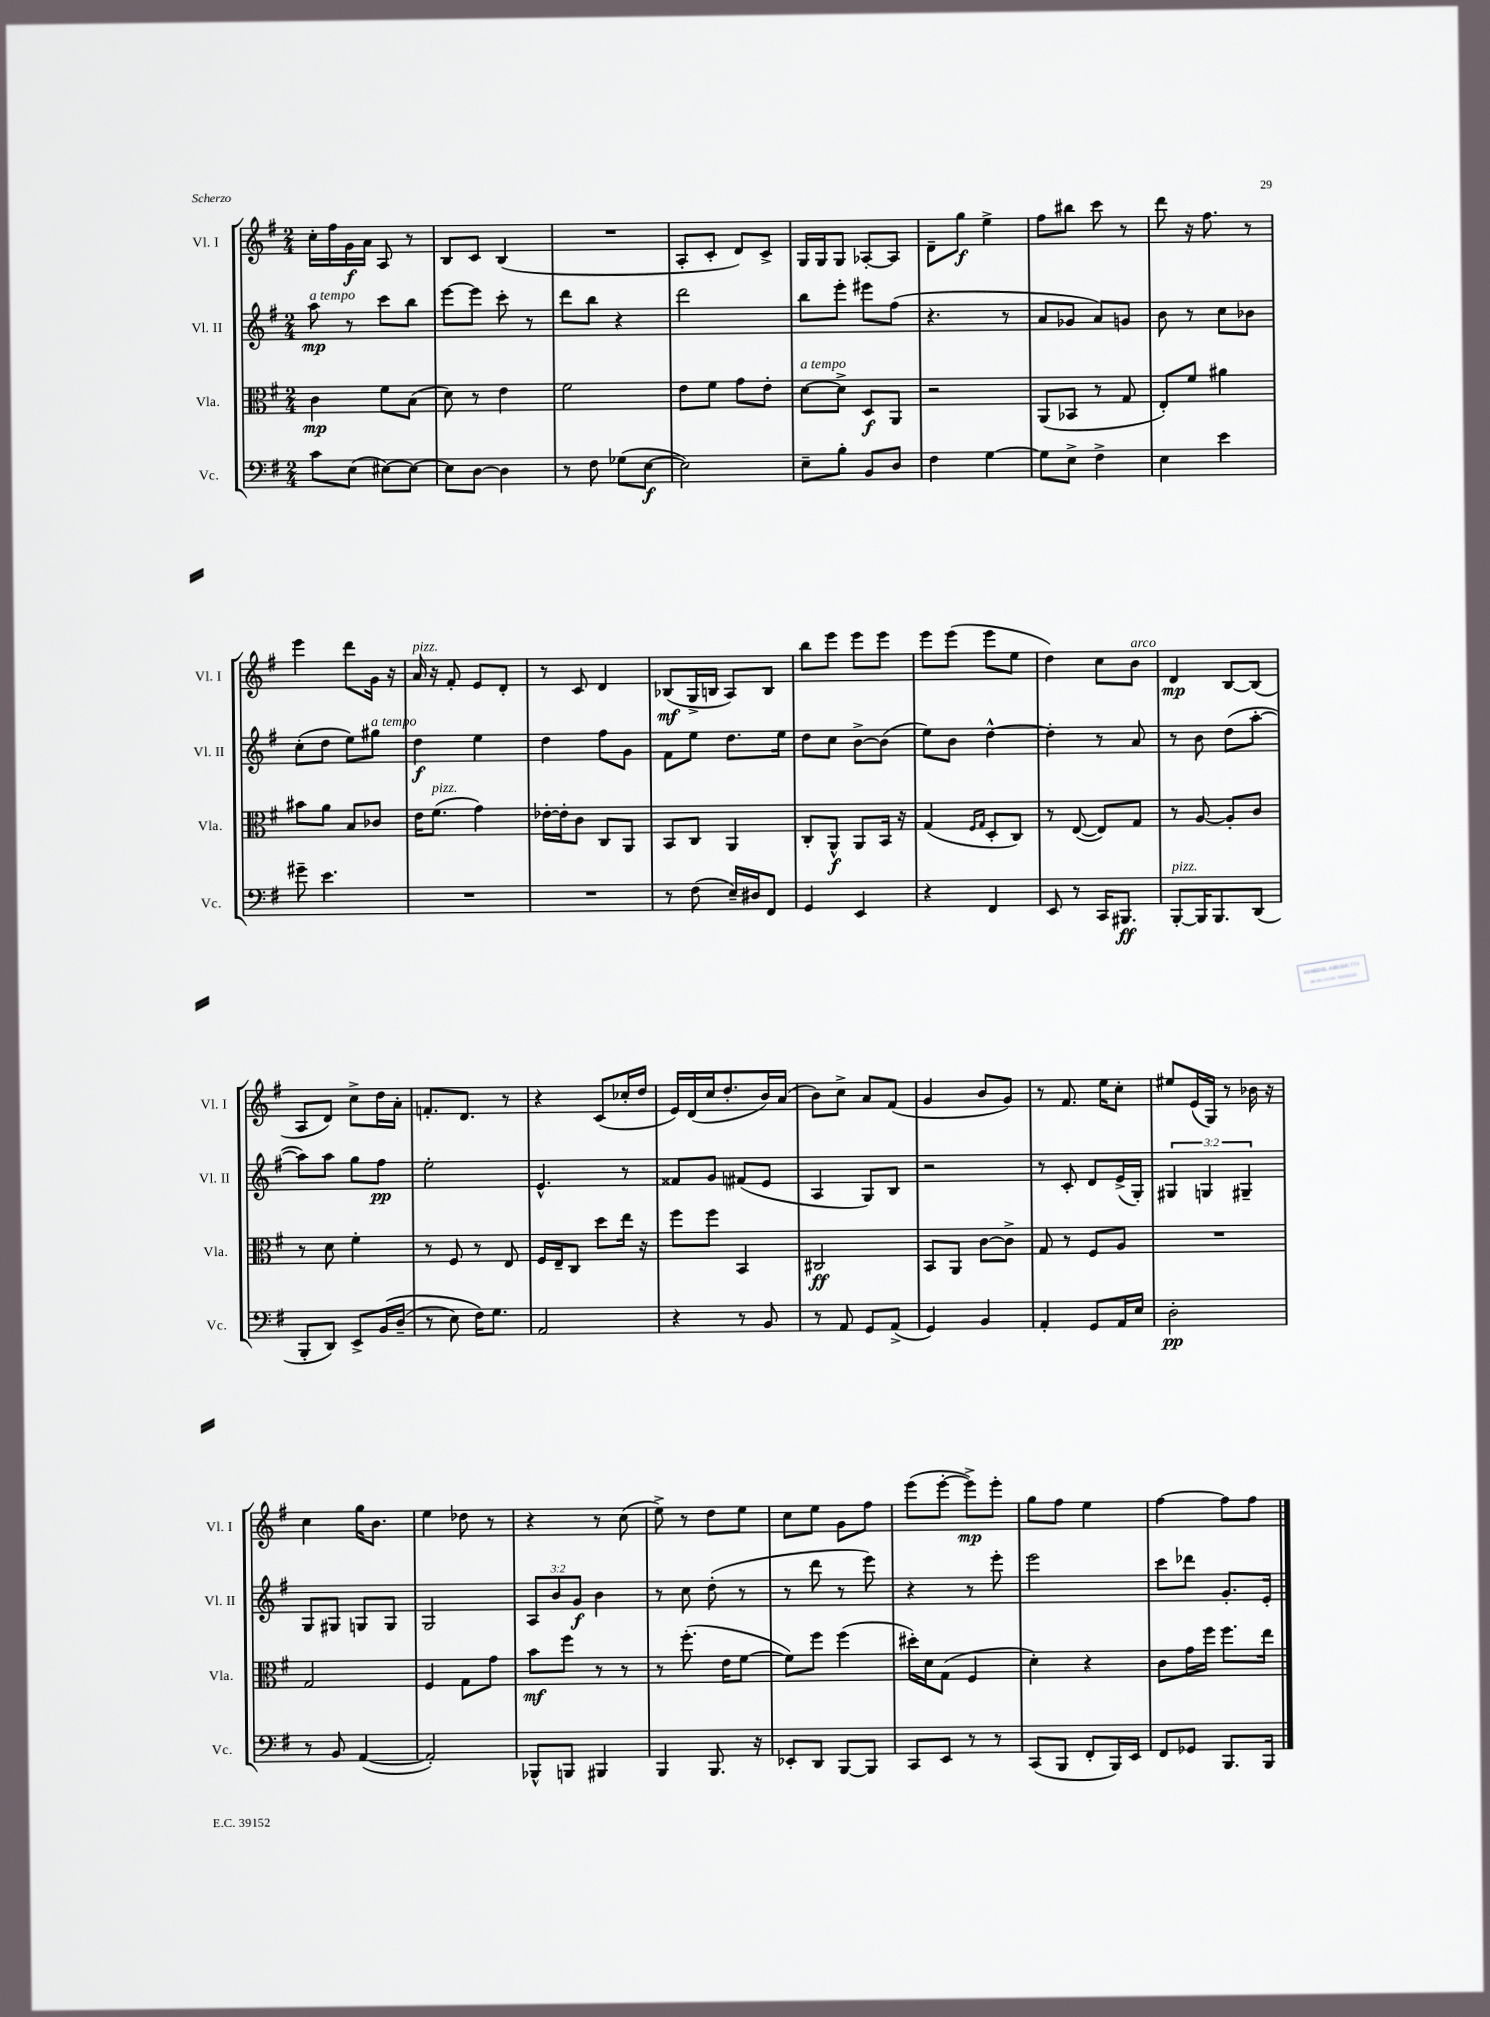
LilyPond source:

<<
\new StaffGroup <<
\new Staff = "s0" \with { instrumentName = "Vl. I" shortInstrumentName = "Vl. I" } {
    \clef treble \key g \major \numericTimeSignature \time 2/4
    c''16-. fis''16 g'16\f a'16 a8 r8 |
    b8 c'8 b4( |
    R2 |
    a8-. c'8-. d'8) c'8-> |
    g16 g16 g8 aes8~-. aes8 |
    d'8-- g''8\f e''4-> |
    fis''8 bis''8 c'''8 r8 |
    d'''8 r16 fis''8. r8 |
    e'''4 d'''8 g'16 r16 |
    a'16^\markup { \italic "pizz." } r16 fis'8-. e'8 d'8-. |
    r8 c'8 d'4 |
    bes8\mf( g16-> b16 a8) b8 |
    b''8 e'''8 e'''8 e'''8 |
    e'''8 e'''8( e'''8 e''8 |
    d''4) c''8 b'8^\markup { \italic "arco" } |
    d'4\mp b8~ b8( |
    a8 d'8) c''8-> d''16 a'16-. |
    f'8.-. d'8. r8 |
    r4 c'8( ces''16-. d''16 |
    e'16) d'16( c''16 d''8.-. b'16) a'16( |
    b'8) c''8-> a'8 fis'8( |
    g'4 b'8 g'8) |
    r8 fis'8. e''16 c''8-. |
    eis''8 e'16( g16) r8 bes'16 r16 |
    c''4 g''16 b'8. |
    e''4 des''8 r8 |
    r4 r8 c''8( |
    e''8->) r8 d''8 e''8 |
    c''8 e''8 g'8 fis''8 |
    e'''8( e'''8~-. e'''8->\mp) e'''8-. |
    g''8 fis''8 e''4 |
    fis''4~ fis''8 fis''8 \bar "|." |
}
\new Staff = "s1" \with { instrumentName = "Vl. II" shortInstrumentName = "Vl. II" } {
    \clef treble \key g \major \numericTimeSignature \time 2/4 \override Staff.TupletNumber.text = #tuplet-number::calc-fraction-text
    a''8\mp^\markup { \italic "a tempo" } r8 c'''8 b''8 |
    e'''8~ e'''8 c'''8-. r8 |
    d'''8 b''8 r4 |
    d'''2 |
    b''8 e'''8-. eis'''8 fis''8( |
    r4. r8 |
    a'8 ges'8 a'8) g'8 |
    b'8 r8 c''8 bes'8 |
    c''8-.( d''8 e''8) gis''8^\markup { \italic "a tempo" } |
    d''4\f e''4 |
    d''4 fis''8 g'8 |
    fis'8 e''8 d''8. e''16 |
    d''8 c''8 b'8~-> b'8( |
    e''8) b'8 d''4~-^ |
    d''4-. r8 a'8 |
    r8 b'8 d''8( a''8~-. |
    a''8) a''8 g''8 fis''8\pp |
    e''2-. |
    e'4.-^ r8 |
    fisis'8 g'8 fis'8( e'8 |
    a4 g8) b8 |
    r2 |
    r8 c'8-. d'8 e'16->( g16-.) |
    \tuplet 3/2 { gis4 g4 gis4-- } |
    g8 gis8 g8 g8 |
    g2 |
    \tuplet 3/2 { a8 b'8 g'8\f } b'4 |
    r8 c''8 d''8-.( r8 |
    r8 d'''8 r8 e'''8) |
    r4 r8 e'''8-. |
    e'''2 |
    c'''8 des'''8 g'8.-. e'16-. \bar "|." |
}
\new Staff = "s2" \with { instrumentName = "Vla." shortInstrumentName = "Vla." } {
    \clef alto \key g \major \numericTimeSignature \time 2/4
    c'4\mp fis'8 b8( |
    d'8) r8 e'4 |
    fis'2 |
    e'8 fis'8 g'8 e'8-. |
    d'8~^\markup { \italic "a tempo" } d'8-> d8\f a,8 |
    r2 |
    a,8( bes,8 r8 g8 |
    e8-.) fis'8 ais'4 |
    bis'8 a'8 b8 ces'8 |
    e'16 fis'8.^\markup { \italic "pizz." }( g'4) |
    ees'16~-. ees'16-. c'8 c8 a,8 |
    b,8 c8 a,4 |
    c8-. a,8-^\f a,8 b,16 r16 |
    g4( \grace { fis16 g16 } d8-. c8) |
    r8 e8~( e8) g8 |
    r8 a8~ a8-. c'8 |
    r8 d'8 fis'4-. |
    r8 fis8 r8 e8 |
    fis16 e16-- c8 d''8 e''16 r16 |
    fis''8 fis''8 b,4 |
    cis2\ff |
    b,8 a,8 c'8~ c'8-> |
    g8 r8 fis8 a8 |
    R2 |
    g2 |
    fis4 g8 g'8 |
    b'8\mf fis''8 r8 r8 |
    r8 fis''8.-.( e'16 fis'8~ |
    fis'8) fis''8 fis''4( |
    dis''16-.) d'16 g8( fis4 |
    d'4-.) r4 |
    c'8 g'16 fis''16 fis''8. e''16 \bar "|." |
}
\new Staff = "s3" \with { instrumentName = "Vc." shortInstrumentName = "Vc." } {
    \clef bass \key g \major \numericTimeSignature \time 2/4
    c'8 e8( eis8~) eis8~ |
    eis8 d8~ d4 |
    r8 fis8 ges8( e8~\f |
    e2) |
    e8-- b8-. b,8 d8 |
    fis4 g4~ |
    g8 e8-> fis4-> |
    e4 e'4 |
    gis'8-- e'4. |
    R2 |
    R2 |
    r8 fis8( e16--) dis16 fis,8 |
    g,4 e,4 |
    r4 fis,4 |
    e,8 r8 c,16 bis,,8.\ff |
    b,,8~-.^\markup { \italic "pizz." } b,,16 b,,8. d,8( |
    b,,8-. d,8) e,8-> b,16\( d16--( |
    r8 e8) fis16\) g8. |
    a,2 |
    r4 r8 b,8 |
    r8 a,8 g,8 a,8->( |
    g,4) b,4 |
    a,4-. g,8 a,16 e16 |
    d2-.\pp |
    r8 b,8 a,4~( |
    a,2-.) |
    bes,,8-^ b,,8 bis,,4 |
    b,,4 b,,8. r16 |
    ees,8-. d,8 b,,8~ b,,8 |
    c,8 e,8 r8 r8 |
    c,8( b,,8 fis,8-. b,,16) e,16 |
    fis,8 ges,8 b,,8. b,,16 \bar "|." |
}
>>
>>
\layout { \context { \Score \remove "Bar_number_engraver" } }
